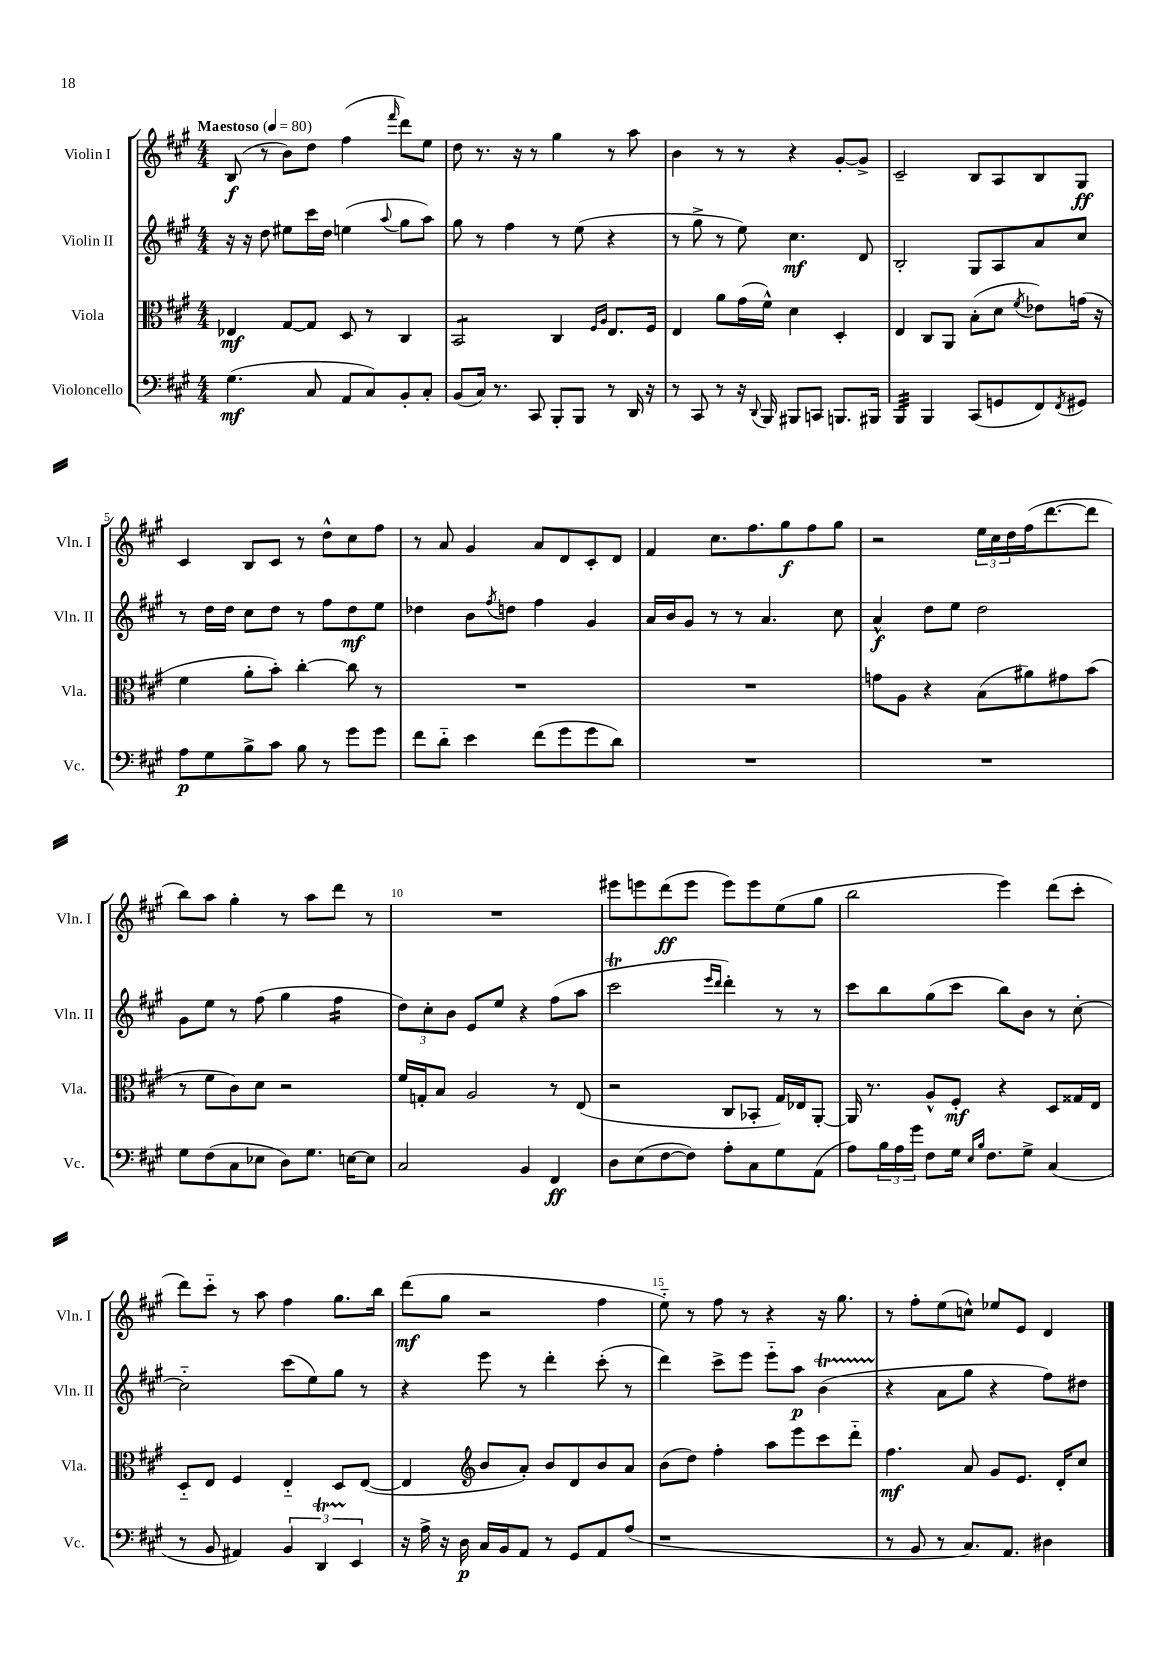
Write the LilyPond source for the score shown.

<<
\new StaffGroup <<
\new Staff = "s0" \with { instrumentName = "Violin I" shortInstrumentName = "Vln. I" } {
    \clef treble \key a \major \numericTimeSignature \time 4/4 \tempo "Maestoso" 4 = 80
    b8\f( r8 b'8) d''8 fis''4( \grace { fis'''16 } d'''8) e''8 |
    d''8 r8. r16 r8 gis''4 r8 a''8 |
    b'4 r8 r8 r4 gis'8~-. gis'8-> |
    cis'2-- b8 a8 b8 gis8\ff |
    cis'4 b8 cis'8 r8 d''8-^ cis''8 fis''8 |
    r8 a'8 gis'4 a'8 d'8 cis'8-. d'8 |
    fis'4 cis''8. fis''8. gis''8\f fis''8 gis''8 |
    r2 \tuplet 3/2 { e''16 cis''16 d''16 } fis''16( d'''8.~ d'''8 |
    b''8) a''8 gis''4-. r8 a''8 d'''8 r8 |
    R1 |
    eis'''8 e'''8 d'''8\ff( e'''8 e'''8) e'''8 e''8( gis''8 |
    b''2 e'''4) d'''8( cis'''8-. |
    d'''8) cis'''8-_ r8 a''8 fis''4 gis''8. b''16 |
    d'''8\mf( gis''8 r2 fis''4 |
    e''8-_) r8 fis''8 r8 r4 r16 gis''8. |
    r8 fis''8-. e''8( c''8-^) ees''8 e'8 d'4 \bar "|." |
}
\new Staff = "s1" \with { instrumentName = "Violin II" shortInstrumentName = "Vln. II" } {
    \clef treble \key a \major \numericTimeSignature \time 4/4
    r16 r16 d''8 eis''8 cis'''16 d''16 e''4( \appoggiatura { a''8 } gis''8 a''8) |
    gis''8 r8 fis''4 r8 e''8( r4 |
    r8 gis''8-> r8 e''8) cis''4.\mf d'8 |
    b2-. gis8 a8 a'8 cis''8 |
    r8 d''16 d''16 cis''8 d''8 r8 fis''8 d''8\mf e''8 |
    des''4 b'8 \acciaccatura { fis''8 } d''8 fis''4 gis'4 |
    a'16 b'16 gis'8 r8 r8 a'4. cis''8 |
    a'4-^\f d''8 e''8 d''2 |
    gis'8 e''8 r8 fis''8( gis''4 fis''4:16 |
    \tuplet 3/2 { d''8) cis''8-. b'8 } e'8 e''8 r4 fis''8( a''8 |
    cis'''2\trill \grace { e'''16 d'''16 } d'''4-.) r8 r8 |
    cis'''8 b''8 gis''8( cis'''8 b''8) b'8 r8 cis''8~-. |
    cis''2-_ cis'''8( e''8) gis''8 r8 |
    r4 e'''8 r8 d'''4-. cis'''8-.( r8 |
    d'''4) cis'''8-> e'''8 e'''8-_ a''8\p b'4\startTrillSpan( |
    r4\stopTrillSpan a'8 gis''8 r4 fis''8) dis''8 \bar "|." |
}
\new Staff = "s2" \with { instrumentName = "Viola" shortInstrumentName = "Vla." } {
    \clef alto \key a \major \numericTimeSignature \time 4/4
    ees4\mf gis8~ gis8 d8 r8 cis4 |
    b,2:8 cis4 \grace { fis16 a16 } e8. fis16 |
    e4 a'8 gis'16( fis'16-^) d'4 d4-. |
    e4 cis8 a,8 b8-.( d'8 \acciaccatura { fis'8 } ees'8) g'16( r16 |
    fis'4 a'8-. b'8-.) cis''4~-. cis''8 r8 |
    R1 |
    R1 |
    g'8 a8 r4 b8( ais'8) gis'8 b'8( |
    r8 fis'8 cis'8) d'8 r2 |
    fis'16 g16-. b8 a2 r8 e8( |
    r2 cis8 bes,8-. gis16) ees16 a,8~-. |
    a,16 r8. a8-^ fis8-.\mf r4 d8 gisis16 e16 |
    d8-_ e8 fis4 e4-_ d8 e8~( |
    e4 \clef treble b'8 a'8-.) b'8 d'8 b'8 a'8 |
    b'8( d''8) fis''4-. a''8 e'''8 cis'''8 d'''8-_ |
    fis''4.\mf a'8 gis'8 e'8. d'16-. cis''8 \bar "|." |
}
\new Staff = "s3" \with { instrumentName = "Violoncello" shortInstrumentName = "Vc." } {
    \clef bass \key a \major \numericTimeSignature \time 4/4
    gis4.\mf( cis8 a,8 cis8) b,8-. cis8-. |
    b,8( cis16) r8. cis,8 b,,8-. b,,8 r8 d,16 r16 |
    r8 cis,8 r8 r16 \appoggiatura { d,8 } b,,16 bis,,8 c,8 b,,8. bis,,16 |
    b,,4:32 b,,4 cis,8( g,8 fis,8) \acciaccatura { fis,8 } gis,8 |
    a8\p gis8 b8-> cis'8 b8 r8 gis'8 gis'8 |
    fis'8 d'8-_ e'4 fis'8( gis'8 gis'8 d'8) |
    R1 |
    R1 |
    gis8 fis8( cis8 ees8 d8) gis8. e16~ e8 |
    cis2 b,4 fis,4\ff |
    d8 e8( fis8~ fis8) a8-. cis8 gis8 a,8( |
    a8) \tuplet 3/2 { b16 a16 gis'16 } fis8 gis16 \grace { e16 b16 } fis8. gis8-> cis4( |
    r8 b,8 ais,4) \tuplet 3/2 { b,4 d,4\startTrillSpan e,4\stopTrillSpan } |
    r16 a16-> r16 d16\p cis16 b,16 a,8 r8 gis,8 a,8 a8( |
    r1 |
    r8 b,8 r8 cis8.) a,8. dis4 \bar "|." |
}
>>
>>
\layout { \context { \Score \override BarNumber.break-visibility = ##(#f #t #t) barNumberVisibility = #(every-nth-bar-number-visible 5) } }
